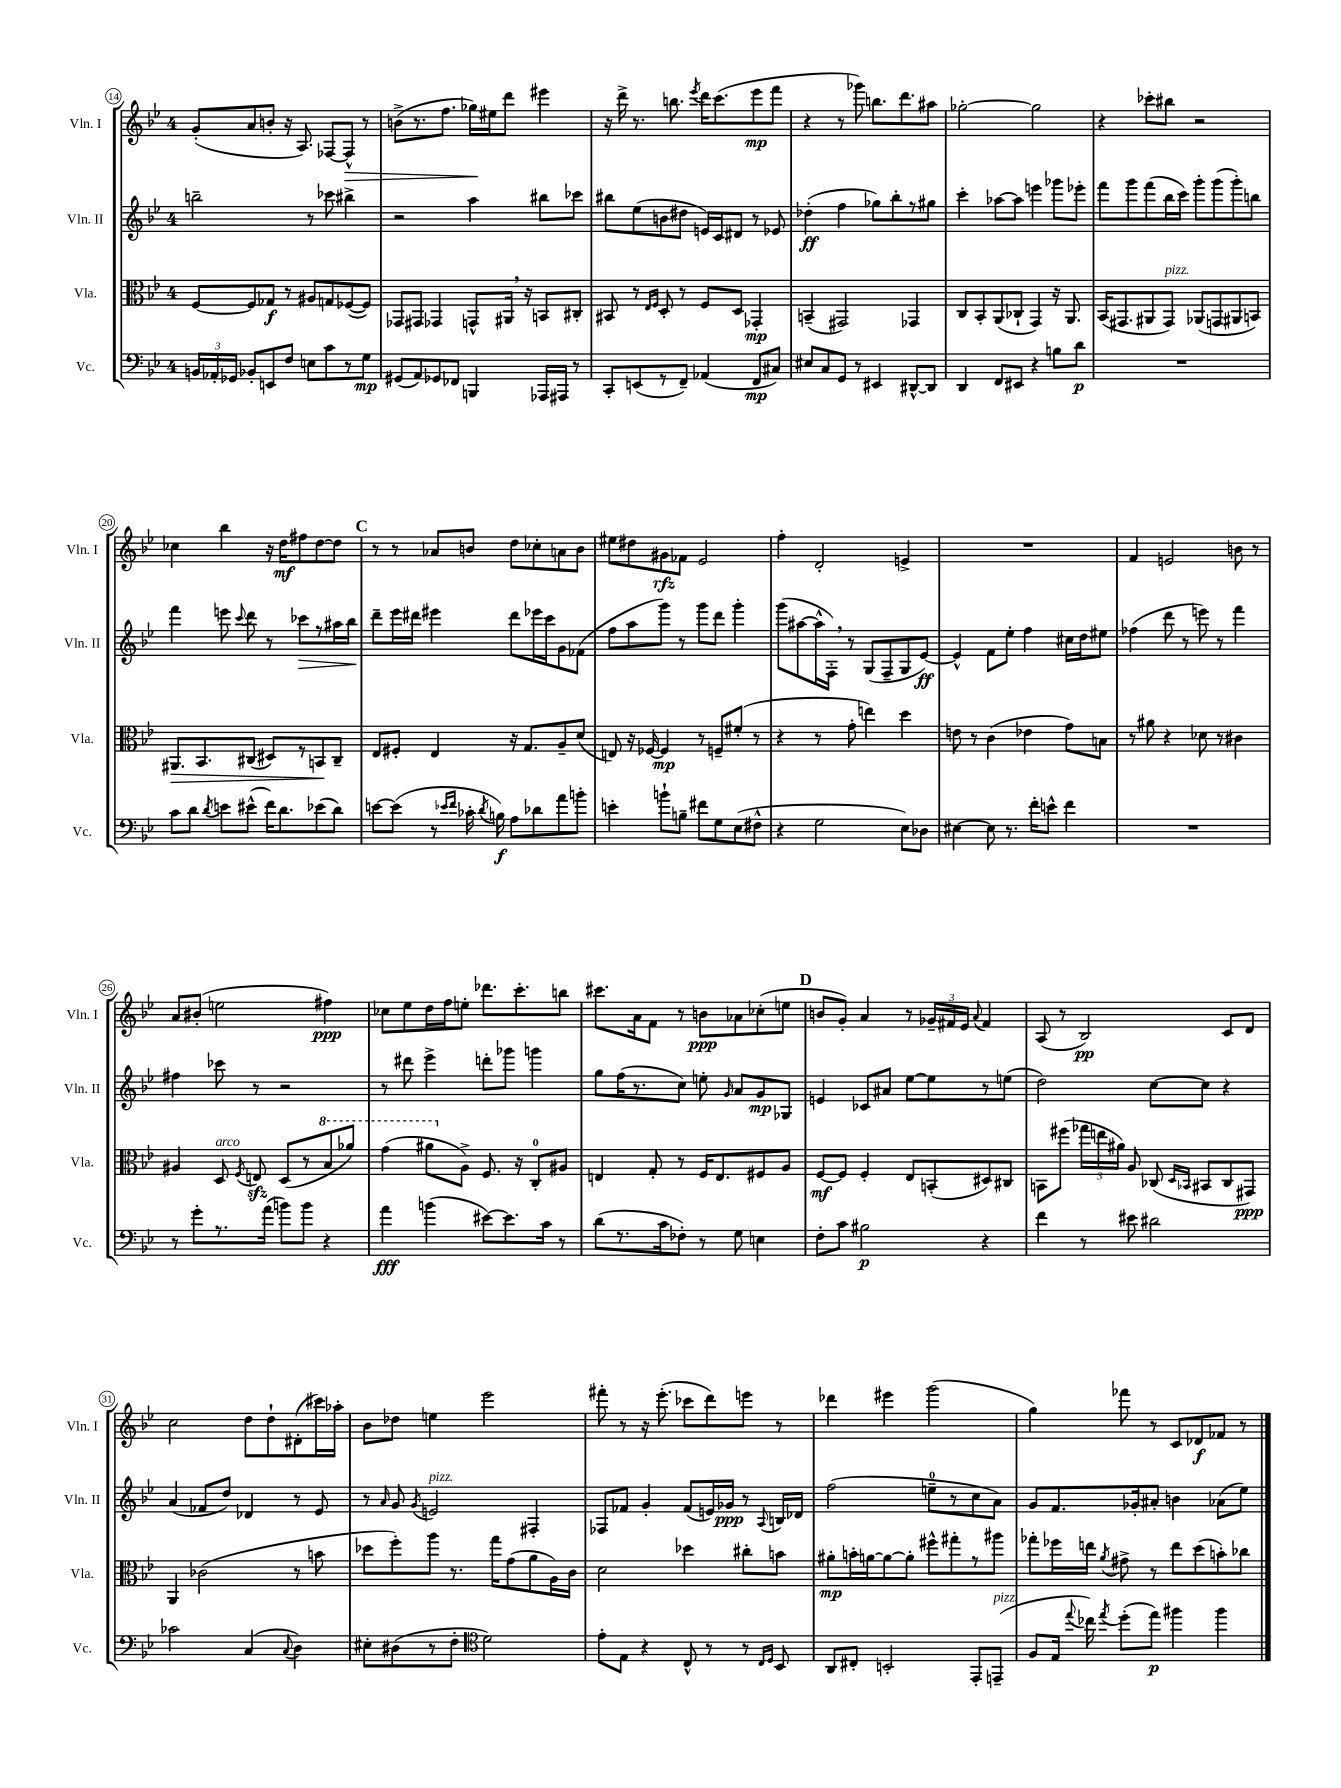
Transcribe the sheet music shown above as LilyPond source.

<<
\new StaffGroup <<
\new Staff = "s0" \with { instrumentName = "Vln. I" shortInstrumentName = "Vln. I" } {
    \clef treble \key bes \major \once \override Staff.TimeSignature.style = #'single-digit \time 4/4
    \autoBeamOff g'8[-.( a'8 b'8]-. r16 a8.) fes8[~ fes8]-^\> r8 |
    b'8[->( r8. f''8.] ges''16[\!) eis''16 d'''8] eis'''4 |
    r16 d'''16-> r8. b''8. \acciaccatura { ees'''8 } d'''16[ c'''8.( ees'''8\mp f'''8] |
    r4 r8 ges'''8) b''8.[ d'''8. ais''8] |
    ges''2~-. ges''2 |
    r4 ces'''8[-. bis''8] r2 |
    ces''4 bes''4 r16 d''16[\mf fis''8 d''8~ d''8] |
    \mark \markup { \bold "C" } r8 r8 aes'8[ b'8] d''8[ ces''8-. a'8 b'8] |
    eis''8[ dis''8 gis'8\rfz fes'8] ees'2 |
    f''4-. d'2-. e'4-> |
    R1 |
    f'4 e'2 b'8 r8 |
    a'8[ bis'8]-.( e''2 fis''4\ppp) |
    ces''8[ ees''8 d''16 f''16 e''8]-. des'''8.[ c'''8.-. b''8] |
    cis'''8.[ a'16 f'8] r8 b'8[\ppp aes'8 ces''8-.( e''8] |
    \mark \markup { \bold "D" } b'8[ g'8]-.) a'4 r8 \tuplet 3/2 { ges'16[-- fis'16 ees'16] } \appoggiatura { a'8 } fis'4 |
    a8( r8 bes2\pp) c'8[ d'8] |
    c''2 d''8[ d''8-! dis'8-.( cis'''16) aes''16]-. |
    bes'8[ des''8] e''4 ees'''2 |
    fis'''8-. r8 r16 ees'''8.-.( ces'''8[ d'''8) e'''8] r8 |
    des'''4 eis'''4 g'''2( |
    g''4) fes'''8 r8 c'8[ des'8\f fes'8] r8 \bar "|." |
}
\new Staff = "s1" \with { instrumentName = "Vln. II" shortInstrumentName = "Vln. II" } {
    \clef treble \key bes \major \once \override Staff.TimeSignature.style = #'single-digit \time 4/4
    \autoBeamOff b''2-- r8 ces'''8 bis''4-> |
    r2 a''4 bis''8[ ces'''8] |
    bis''8[ ees''8( b'8 dis''8] e'16[) c'16 dis'8] r8 ees'8 |
    des''4-.\ff( f''4 ges''8[) bes''8-. r8 gis''8] |
    c'''4-. aes''8[~ aes''8] e'''4 ges'''8[ ees'''8]-. |
    f'''8[ g'''8 f'''8( bes''16 c'''16]) g'''8[-. g'''8( g'''8-.) b''8] |
    f'''4 e'''8 \appoggiatura { c'''8 } d'''8 r8 ces'''8[\> r8 ais''16 bes''16]\! |
    \mark \markup { \bold "C" } d'''8[-- ees'''16 dis'''16] eis'''4 dis'''8[ ees'''16 c'''16 g'8 fes'8]( |
    f''8[ a''8 g'''8]) r8 g'''8[ d'''8] g'''4-. |
    g'''8[( ais''8~ ais''16-^ f16]-.) \breathe r8 g8[( f8-- g8 ees'8]~\ff) |
    ees'4-^ f'8[ ees''8]-. f''4 cis''16[ d''16 eis''8] |
    fes''4( d'''8 r8 e'''8) r8 f'''4 |
    fis''4 ces'''8 r8 r2 |
    r8 dis'''8 ees'''4-> d'''8[-. ges'''8] g'''4 |
    g''8[ f''16( r8. c''8]) e''8-. \grace { g'16 } a'8[ g'8\mp ges8] |
    \mark \markup { \bold "D" } e'4 ces'8[ ais'8] ees''8[~ ees''8 r8 e''8]( |
    d''2) c''8[~ c''8] r4 |
    a'4( fes'8[ d''8]) des'4 r8 ees'8 |
    r8 \grace { a'16 } g'8 \acciaccatura { g'8 } e'2^\markup { \italic "pizz." } fis4-. |
    fes8[ fes'8] g'4-. fes'8[( e'16) ges'16]\ppp r8 \appoggiatura { a8 } b16[ des'16] |
    f''2( e''8[-0-- r8 c''8 a'8]) |
    g'8[ f'8. ges'16-. ais'8]-. b'4 aes'8[( ees''8]) \bar "|." |
}
\new Staff = "s2" \with { instrumentName = "Vla." shortInstrumentName = "Vla." } {
    \clef alto \key bes \major \once \override Staff.TimeSignature.style = #'single-digit \time 4/4
    \autoBeamOff f8[~ f8 ges8]\f r8 ais8[ g8 fes8~( fes8]) |
    ges,8[ gis,8] ges,4 g,8[-^ ais,16] \breathe r16 b,8[ cis8]-. |
    bis,8 r8 \grace { ees16[ f16] } d8-. r8 f8[ d8] ges,4-.\mp |
    b,4--( gis,2) ges,4 |
    c8[ bes,8-. a,8( ces8]-! g,4) r16 a,8. |
    bes,16[( gis,8. ais,8 gis,8]^\markup { \italic "pizz." }) aes,8[( g,8 ais,8 b,8]) |
    ais,8.[\> bes,8. cis8]( dis8[) r8 b,8\! cis8]-- |
    \mark \markup { \bold "C" } ees8[ fis8]-. ees4 r16 g8.[ a8-- d'8]( |
    e8) r16 fes16~ fes4\mp r8 f8[-- fis'8]-.( r8 |
    r4 r8 g'8-. e''4) d''4 |
    e'8 r8 c'4( ees'4 g'8[) b8] |
    r8 ais'8 r4 des'8 r8 cis'4 |
    ais4 d8^\markup { \italic "arco" } \acciaccatura { f8 } e8\sfz d8[( r8 \ottava #1 bes'8 aes''8]) |
    g''4( ais''8[ \ottava #0 a8]->) f8. r16 c8[-0-. ais8] |
    e4 g8-. r8 f16[ e8. fis8 a8] |
    \mark \markup { \bold "D" } f8[~\mf f8] f4-. ees8[ b,8-.( dis8) cis8] |
    b,8[ fis''8]( \tuplet 3/2 { ges''16[ e''16 ais'16]) } a8 ces8( \grace { d16[ bes,16] } bis,8[ ces8 gis,8]\ppp) |
    a,4 ces'2( r8 b'8 |
    des''8[ f''8-.) a''8] r8. g''16[ g'8( a'8 a16) c'16] |
    d'2 des''4 cis''8[-. b'8] |
    ais'8[-.\mp b'16-. a'16~ a'8~ a'8]-. fis''8[-^ gis''8-. r8 ais''8] |
    ges''8[-. fes''16 e''16] \acciaccatura { a'8 } gis'8-> r8 e''8[ d''8( b'8-.) ces''8] \bar "|." |
}
\new Staff = "s3" \with { instrumentName = "Vc." shortInstrumentName = "Vc." } {
    \clef bass \key bes \major \once \override Staff.TimeSignature.style = #'single-digit \time 4/4
    \autoBeamOff \tuplet 3/2 { b,16[ aes,16-. ges,16] } bes,8[-. e,8 f8] e8[ c'8 r8 g8]\mp |
    gis,8[( a,8) ges,8 fes,8] b,,4 aes,,16[ ais,,16] r8 |
    c,8[-. e,8( r8 f,8]--) aes,4( f,8[\mp cis8]) |
    eis8[ c8 g,8] r8 eis,4 dis,8[~-^ dis,8] |
    d,4 f,8[ eis,8] r4 b8[ d'8]\p |
    R1 |
    c'8[ d'8] \acciaccatura { d'8 } e'8[ eis'8]-^( f'16[) d'8. ees'8( d'8]) |
    \mark \markup { \bold "C" } e'8[~ e'8]( r8 \grace { ees'16[ f'16] } ces'16-. \acciaccatura { d'8 } b16\f) a8[ des'8 a'8 b'8]-. |
    e'4-. b'8[-! b8]-- fis'8[ g8 ees8( fis8]-^ |
    r4 g2 ees8[) des8] |
    eis4~ eis8 r8. f'16[-. e'8]-^ f'4 |
    R1 |
    r8 g'8[-. r8. a'16]( b'8[) b'8] r4 |
    a'4\fff b'4( eis'8[~) eis'8. c'16] r8 |
    d'8[( r8. c'16 fes8]-.) r8 g8 e4 |
    \mark \markup { \bold "D" } f8[-. c'8] bis2\p r4 |
    f'4 r8 eis'8 dis'2 |
    ces'2 c4( \appoggiatura { c8 } d4) |
    eis8[-. dis8( r8 f8]-. \clef tenor d'2) |
    ees'8[-. ees8] r4 c8-^ r8 r8 \grace { c16[ d16] } bes,8 |
    a,8[ cis8]-. b,2-. ees,8[-. e,8]--^\markup { \italic "pizz." }( |
    f8[ ees16] \appoggiatura { ees''8 } ces''16) \acciaccatura { ees''8 } d''8[-.( ees''8]\p) fis''4 fis''4 \bar "|." |
}
>>
>>
\layout { \context { \Score currentBarNumber = #14 \override BarNumber.stencil = #(make-stencil-circler 0.1 0.3 ly:text-interface::print) } }
